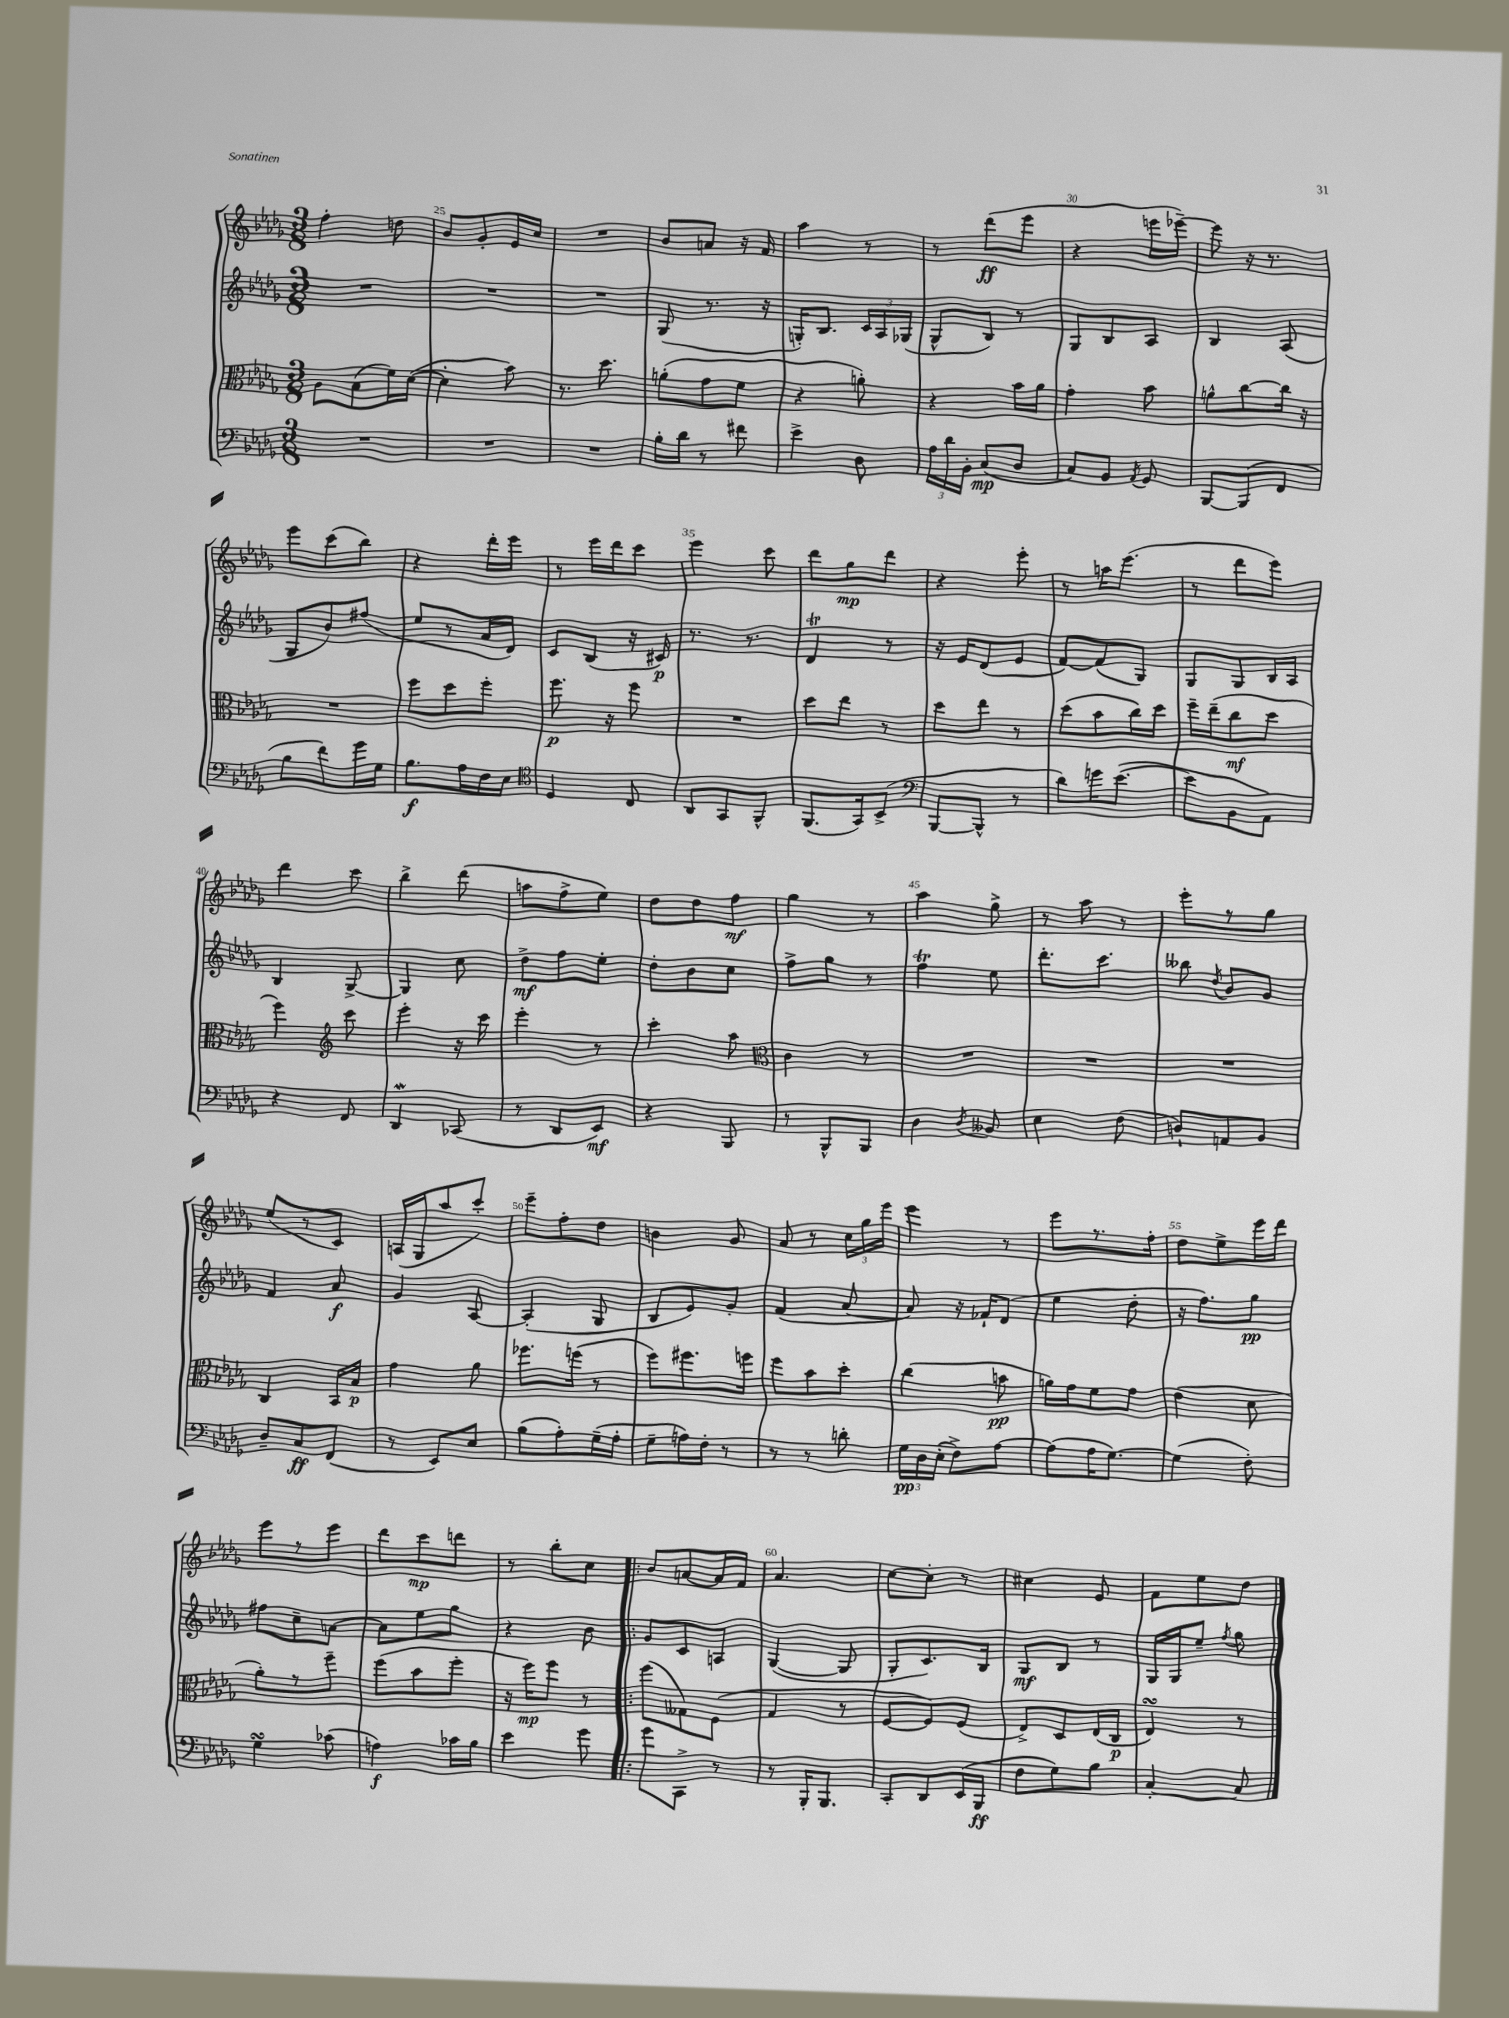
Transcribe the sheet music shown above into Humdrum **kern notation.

**kern	**dynam	**kern	**dynam	**kern	**dynam	**kern	**dynam
*part4	*part4	*part3	*part3	*part2	*part2	*part1	*part1
*staff4	*staff4	*staff3	*staff3	*staff2	*staff2	*staff1	*staff1
*clefF4	*	*clefC3	*	*clefG2	*	*clefG2	*
*k[b-e-a-d-g-]	*	*k[b-e-a-d-g-]	*	*k[b-e-a-d-g-]	*	*k[b-e-a-d-g-]	*
*M3/8	*	*M3/8	*	*M3/8	*	*M3/8	*
=24	=24	=24	=24	=24	=24	=24	=24
4.r	.	8A-\L	.	4.r	.	4ff'\	.
.	.	(8B-\	.	.	.	.	.
.	.	16f\L)	.	.	.	8ddn\	.
.	.	([16d-\JJ	.	.	.	.	.
=25	=25	=25	=25	=25	=25	=25	=25
4.r	.	4d-'\]	.	4.r	.	8b-/L	.
.	.	.	.	.	.	8g-'/	.
.	.	8b-\)	.	.	.	16e-/L	.
.	.	.	.	.	.	16cc/JJ	.
=26	=26	=26	=26	=26	=26	=26	=26
4.r	.	8.r	.	4.r	.	4.r	.
.	.	8.dd-\	.	.	.	.	.
=27	=27	=27	=27	=27	=27	=27	=27
16B-'\LL	.	(8an'\L	.	(8G-/	.	8b-/L	.
16d-\JJ	.	.	.	.	.	.	.
8r	.	8g-\	.	8.r	.	8an/J	.
8f#X\	.	8f\J	.	.	.	16r	.
.	.	.	.	16r	.	16f/	.
=28	=28	=28	=28	=28	=28	=28	=28
4e-^\	.	4r	.	16Gn'/KL)	.	4aa-\	.
.	.	.	.	8.B-/J	.	.	.
8D-\	.	8an'\)	.	24c/LL	.	8r	.
.	.	.	.	24A-/	.	.	.
.	.	.	.	(24G-X/JJ	.	.	.
=29	=29	=29	=29	=29	=29	=29	=29
24A-\LL	.	4r	.	8G-^^/L	.	8r	.
24d-\	.	.	.	.	.	.	.
24BB-'\JJ	.	.	.	.	.	.	.
(8C/L	mp	.	.	8B-/J)	.	(8ddd-\L	ff
8D-/J	.	16b-\LL	.	8r	.	8eee-\J	.
.	.	16a-\JJ	.	.	.	.	.
=30	=30	=30	=30	=30	=30	=30	=30
8C/L)	.	4g-'\	.	8G-/L	.	4r	.
8BB-/J	.	.	.	8B-/	.	.	.
8qAA-/	.	.	.	.	.	.	.
8GG-/	.	8b-\	.	8A-/J	.	16eeen\LL	.
.	.	.	.	.	.	[16eee-X~\JJ)	.
=31	=31	=31	=31	=31	=31	=31	=31
[8BBB-/L	.	8an^^\L	.	4B-/	.	8eee-\]	.
(8BBB-/]	.	[8cc\	.	.	.	16r	.
.	.	.	.	.	.	8.r	.
8FF/J	.	16cc\Jk]	.	(8A-/	.	.	.
.	.	16r	.	.	.	.	.
!!LO:LB:g=z
=32	=32	=32	=32	=32	=32	=32	=32
8B-\L	.	4.r	.	8G-/L	.	8eee-\L	.
8f\)	.	.	.	8b-/)	.	(8ccc\	.
16g-\L	.	.	.	(8ff#X/J	.	8bb-\J)	.
16G-\JJ	.	.	.	.	.	.	.
=33	=33	=33	=33	=33	=33	=33	=33
8.B-\L	f	8ff\L	.	8ee-/L	.	4r	.
.	.	8dd-\	.	8r	.	.	.
16A-\L	.	.	.	.	.	.	.
16F\	.	8ff'\J	.	16a-/L	.	16ddd-'\LL	.
16E-\JJ	.	.	.	16d-/JJ)	.	16eee-\JJ	.
=34	=34	=34	=34	=34	=34	=34	=34
*clefC4	*	*	*	*	*	*	*
4D-/	.	8.ff\	p	8c/L	.	8r	.
.	.	.	.	(8B-/J	.	16eee-\LL	.
.	.	16r	.	.	.	16ddd-\J	.
8C/	.	8ff\	.	16r	.	8ccc\J	.
.	.	.	.	16c#X/)	p	.	.
=35	=35	=35	=35	=35	=35	=35	=35
8AA-/L	.	4.r	.	8.r	.	4eee-\	.
8GG-/	.	.	.	.	.	.	.
.	.	.	.	8.r	.	.	.
8FF^^/J	.	.	.	.	.	8ccc\	.
=36	=36	=36	=36	=36	=36	=36	=36
(8.FF/L	.	8dd-\L	.	4d-T/	.	8ddd-\L	.
.	.	8ee-\J	.	.	.	8gg-\	mp
16GG-/k)	.	.	.	.	.	.	.
(8BB-^/J	.	8r	.	8r	.	8ddd-\J	.
=37	=37	=37	=37	=37	=37	=37	=37
*clefF4	*	*	*	*	*	*	*
[8BBB-/L	.	8dd-\L	.	16r	.	4r	.
.	.	.	.	16e-/KL	.	.	.
8BBB-^^/J]	.	8ee-\J	.	(8d-/	.	.	.
8r	.	8r	.	8e-/J	.	8eee-'\	.
=38	=38	=38	=38	=38	=38	=38	=38
8d-\L)	.	(8dd-\L	.	[8f/L)	.	8r	.
16gn\K	.	8b-\	.	(8f/]	.	16aan\KL	.
([8.e-\J	.	.	.	.	.	(8.eee-\J	.
.	.	16cc\L)	.	8G-/J)	.	.	.
.	.	16dd-\JJ	.	.	.	.	.
=39	=39	=39	=39	=39	=39	=39	=39
8e-\L]	.	16ff~\LL	.	8G-/L	.	8r	.
.	.	(16ee-~\J	.	.	.	.	.
8BB-\	.	8cc\	mf	8G-/	.	8ddd-\L	.
8AA-\J)	.	8dd-\J	.	16B-/L	.	8eee-\J)	.
.	.	.	.	16A-/JJ	.	.	.
!!LO:LB:g=z
=40	=40	=40	=40	=40	=40	=40	=40
4r	.	4ff\)	.	4B-/	.	4ddd-\	.
*	*	*clefG2	*	*	*	*	*
8FF/	.	8ccc\	.	[8G-^/	.	8ccc\	.
=41	=41	=41	=41	=41	=41	=41	=41
4DD-w/	.	4eee-'\	.	4G-/]	.	4bb-^\	.
(8CC-X/	.	16r	.	8cc\	.	(8ddd-\	.
.	.	16ccc\	.	.	.	.	.
=42	=42	=42	=42	=42	=42	=42	=42
8r	.	4eee-'\	.	8dd-^\L	mf	8aan\L	.
8DD-/L	.	.	.	8ff\	.	8ff^\	.
8EE-/J)	mf	8r	.	8ee-'\J	.	8ee-\J)	.
=43	=43	=43	=43	=43	=43	=43	=43
4r	.	4ccc'\	.	8dd-'\L	.	8dd-\L	.
.	.	.	.	8b-\	.	8dd-\	.
8BBB-/	.	8aa-\	.	8cc\J	.	8ff\J	mf
=44	=44	=44	=44	=44	=44	=44	=44
*	*	*clefC3	*	*	*	*	*
8r	.	4c\	.	8ff^\L	.	4gg-\	.
8BBB-^^/L	.	.	.	8gg-\J	.	.	.
8BBB-/J	.	8r	.	8r	.	8r	.
=45	=45	=45	=45	=45	=45	=45	=45
4D-\	.	4.r	.	4fft\	.	4aa-\	.
8qD-/	.	.	.	.	.	.	.
8BB--X/	.	.	.	8ee-\	.	8gg-^\	.
=46	=46	=46	=46	=46	=46	=46	=46
4E-\	.	4.r	.	8.ddd-'\L	.	8r	.
.	.	.	.	.	.	8aa-\	.
.	.	.	.	8.ccc\J	.	.	.
(8F\	.	.	.	.	.	8r	.
=47	=47	=47	=47	=47	=47	=47	=47
8Dn`/L)	.	4.r	.	8bb--X\	.	8eee-'\L	.
.	.	.	.	8qdd-/	.	.	.
8AAn/	.	.	.	8b-/L	.	8r	.
8BB-/J	.	.	.	8g-/J	.	8gg-\J	.
!!LO:LB:g=z
=48	=48	=48	=48	=48	=48	=48	=48
8D-~/L	.	4C/	.	4f/	.	(8ee-/L	.
8C/	ff	.	.	.	.	8r	.
(8FF/J	.	16BB-/LL	.	8a-/	f	8c/J)	.
.	.	16B-/JJ	p	.	.	.	.
=49	=49	=49	=49	=49	=49	=49	=49
8r	.	4g-\	.	4g-/	.	(16An/LL	.
.	.	.	.	.	.	16G-/J	.
8EE-/L)	.	.	.	.	.	8aa-/	.
8E-/J	.	8a-\	.	[8A-/	.	8ccc'/J)	.
=50	=50	=50	=50	=50	=50	=50	=50
(8B-\L	.	8.ff-X\L	.	(4A-'/]	.	8eee-~\L	.
8A-'\)	.	.	.	.	.	8ff'\	.
.	.	(16ffn\Jk	.	.	.	.	.
(16G-~\L	.	8r	.	8G-/	.	8dd-\J	.
16A-'\JJ	.	.	.	.	.	.	.
=51	=51	=51	=51	=51	=51	=51	=51
8G-~\L	.	8ff\L)	.	8B-/L	.	4bn\	.
16An\L)	.	8.ff#X\	.	8e-/)	.	.	.
16F'\JJ	.	.	.	.	.	.	.
8r	.	.	.	8g-'/J	.	8g-/	.
.	.	16ffn\Jk	.	.	.	.	.
=52	=52	=52	=52	=52	=52	=52	=52
8r	.	8ff\L	.	(4f/	.	8a-/	.
8r	.	8b-\	.	.	.	8r	.
8dn'\	.	8dd-'\J	.	[8a-/	.	24cc\LL	.
.	.	.	.	.	.	24gg-\	.
.	.	.	.	.	.	24eee-\JJ	.
=53	=53	=53	=53	=53	=53	=53	=53
24G-\LL	pp	(4cc\	.	8a-/])	.	4eee-\	.
24D-\	.	.	.	.	.	.	.
(24E-'\JJ	.	.	.	.	.	.	.
8F^\L)	.	.	.	16r	.	.	.
.	.	.	.	16f-X`/KL	.	.	.
[8A-\J	.	8bn\	pp	(8d-/J	.	8r	.
=54	=54	=54	=54	=54	=54	=54	=54
(8A-\L]	.	16an\LL)	.	4ee-\	.	8eee-\L	.
.	.	16g-\J	.	.	.	.	.
16A-\K	.	8f\	.	.	.	8.r	.
[8.G-\J)	.	.	.	.	.	.	.
.	.	8g-\J	.	8dd-'\	.	.	.
.	.	.	.	.	.	16ff'\Jk	.
=55	=55	=55	=55	=55	=55	=55	=55
(4G-\]	.	(4e-\	.	16r	.	8dd-\L	.
.	.	.	.	8.ff\L)	.	.	.
.	.	.	.	.	.	8ee-^\	.
8F'\)	.	8d-\	.	8gg-\J	pp	16eee-\L	.
.	.	.	.	.	.	16ddd-\JJ	.
!!LO:LB:g=z
=56	=56	=56	=56	=56	=56	=56	=56
4G-sSSs\	.	8a-'\L)	.	8ff#X\L	.	8eee-\L	.
.	.	8r	.	8cc~\	.	8r	.
(8c-X\	.	8ff~\J	.	[8an\J	.	8eee-\J	.
=57	=57	=57	=57	=57	=57	=57	=57
4An\)	f	(8ff\L	.	8a\L]	.	8ddd-\L	.
.	.	8b-\	.	8ee-\	.	8ccc\	mp
16c-X\LL	.	8ff'\J	.	8gg-\J	.	8dddn\J	.
16B-\JJ	.	.	.	.	.	.	.
=58	=58	=58	=58	=58	=58	=58	=58
4e-\	.	16r	.	4r	.	8r	.
.	.	16ff\KL)	mp	.	.	.	.
.	.	8ff\J	.	.	.	8bb-'\L	.
8g-\	.	8r	.	8b-\	.	8cc\J	.
=59!|:	=59!|:	=59!|:	=59!|:	=59!|:	=59!|:	=59!|:	=59!|:
8g-\L	.	(8ff\L	.	8g-/L	.	8b-/L	.
8CC^\J	.	8G--X\)	.	8c/	.	[8an/	.
8r	.	(8F\J	.	8An/J	.	16a/L]	.
.	.	.	.	.	.	16f/JJ	.
=60	=60	=60	=60	=60	=60	=60	=60
8r	.	4G-/	.	([4G-/	.	4.a-/	.
16BBB-'/KL	.	.	.	.	.	.	.
8.BBB-/J	.	.	.	.	.	.	.
.	.	8r	.	8G-/]	.	.	.
=61	=61	=61	=61	=61	=61	=61	=61
8CC'/L	.	[8F/L	.	8G-'/L	.	[8cc\L	.
8DD-/	.	8F/])	.	8.c/)	.	8cc'\J]	.
(16EE-/L	.	(8F/J	.	.	.	8r	.
16BBB-/JJ	ff	.	.	16B-/Jk	.	.	.
=62	=62	=62	=62	=62	=62	=62	=62
8F\L	.	8E-^/L)	.	8G-/L	mf	4cc#X\	.
8G-\)	.	8D-/	.	8B-/J	.	.	.
8B-\J	.	(16E-/L	.	8r	.	8e-/	.
.	.	16C/JJ	p	.	.	.	.
=63	=63	=63	=63	=63	=63	=63	=63
[4C'/	.	4E-sSSS/)	.	16G-/LL	.	8f\L	.
.	.	.	.	16G-/J	.	.	.
.	.	.	.	8ee-~/J	.	8ee-\	.
.	.	.	.	8qff/	.	.	.
8C/]	.	8r	.	8gg-\	.	8dd-\J	.
==	==	==	==	==	==	==	==
*-	*-	*-	*-	*-	*-	*-	*-
